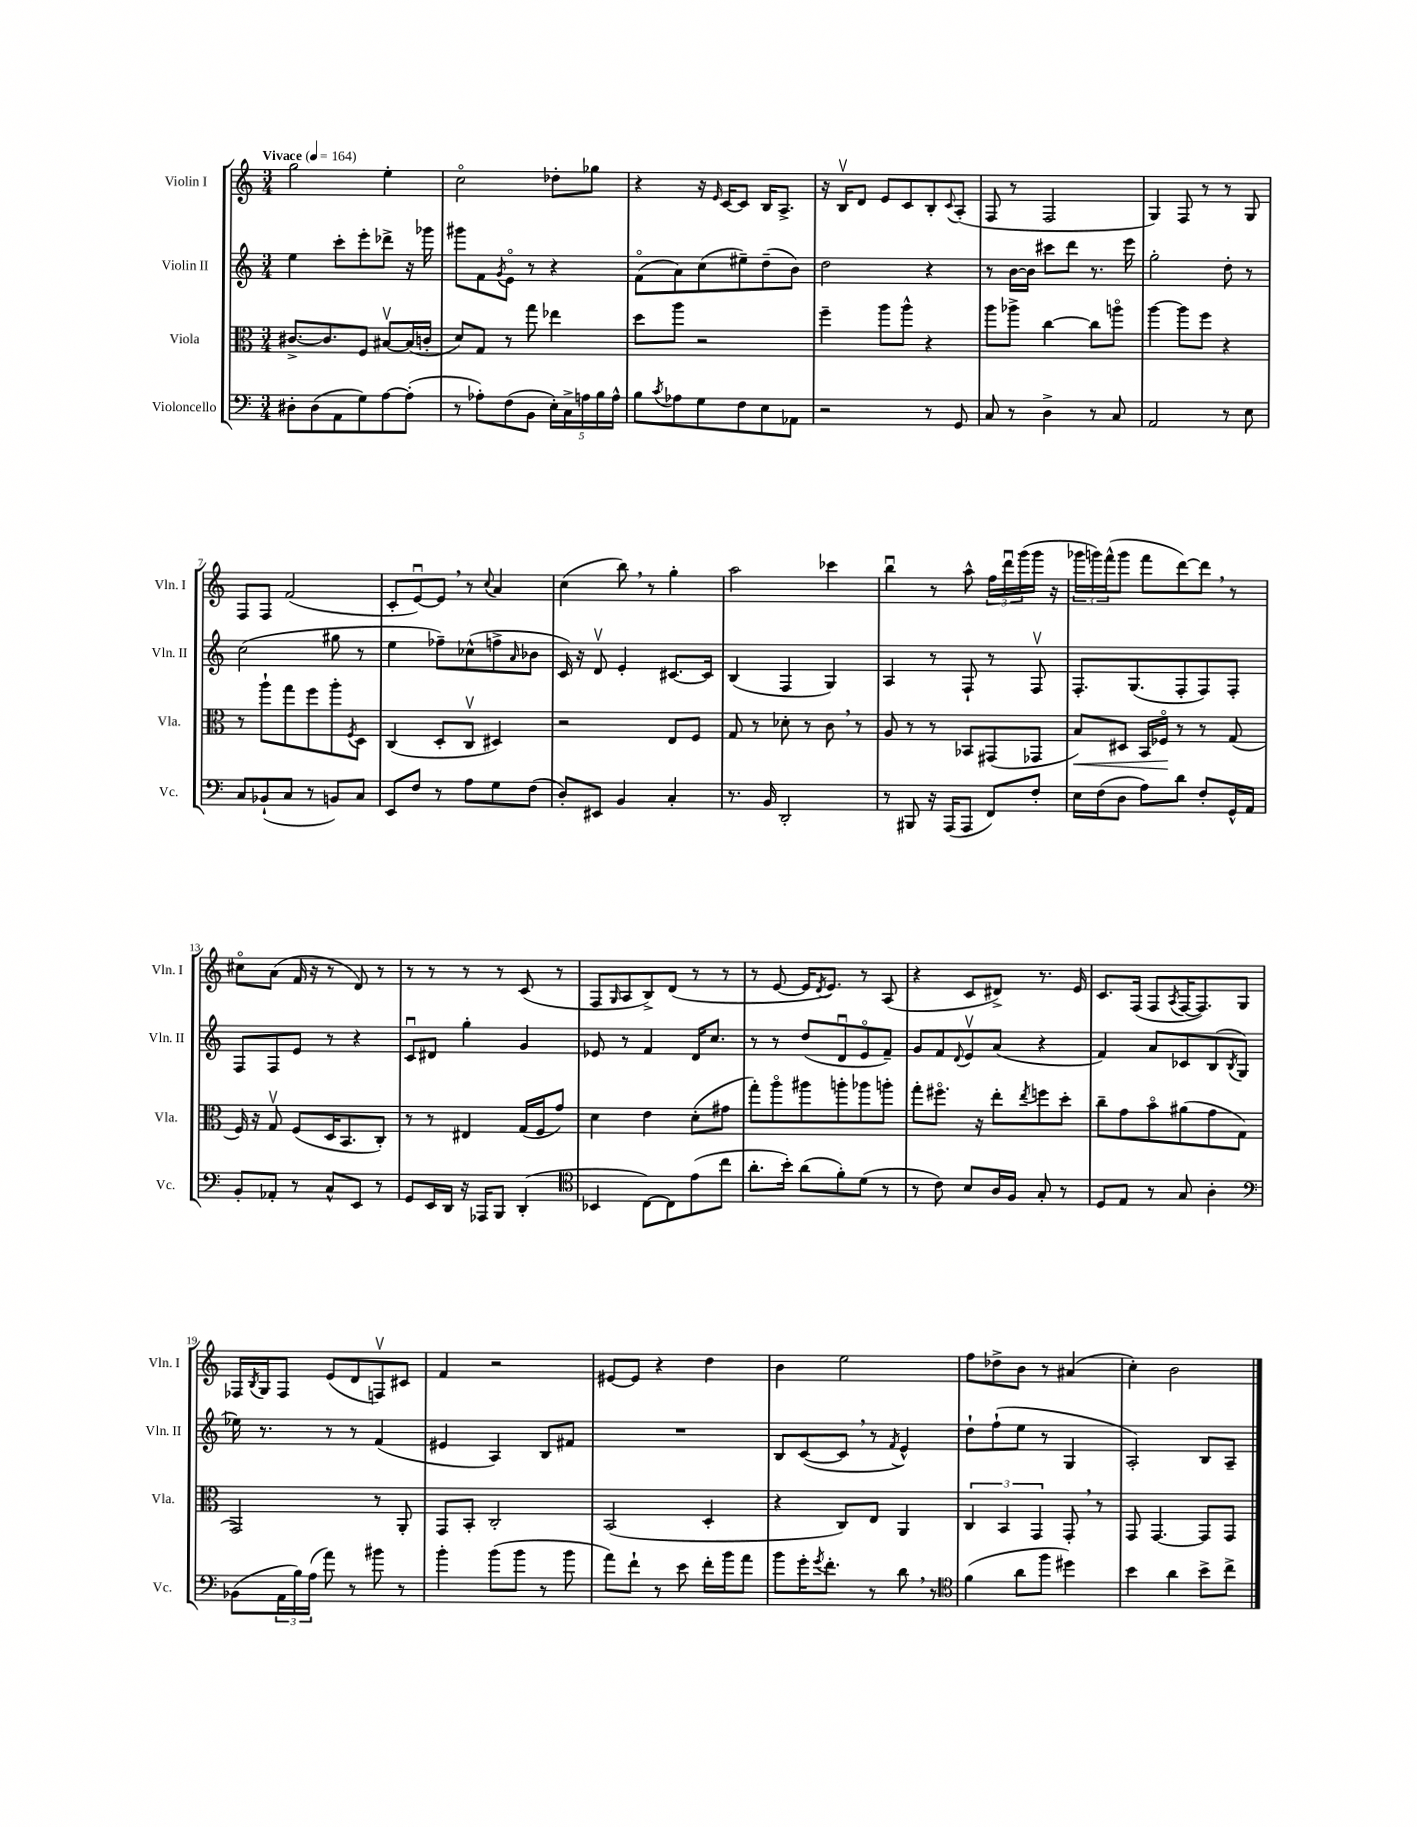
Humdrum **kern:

**kern	**kern	**dynam	**kern	**kern
*part4	*part3	*part3	*part2	*part1
*staff4	*staff3	*staff3	*staff2	*staff1
*I"Violoncello	*I"Viola	*	*I"Violin II	*I"Violin I
*I'Vc.	*I'Vla.	*	*I'Vln. II	*I'Vln. I
*clefF4	*clefC3	*	*clefG2	*clefG2
*k[]	*k[]	*	*k[]	*k[]
*M3/4	*M3/4	*	*M3/4	*M3/4
*MM164	*MM164	*	*MM164	*MM164
=1	=1	=1	=1	=1
!	!	!	!	!LO:TX:a:B:t=Vivace
8D#X'\L	[8.c#X^/L	.	4ee\	2gg\
(8D#\	.	.	.	.
.	8.c#/]	.	.	.
8AA\	.	.	8ccc'\L	.
8G\)	8F/J	.	8eee'\	.
[8A\	[8B#Xv/L	.	8ddd-X^\J	4ee'\
(8A'\J]	(16B#/L]	.	16r	.
.	16cn'/JJ	.	16ggg-X\	.
=2	=2	=2	=2	=2
8r	8d/L)	.	8ggg#X\L	2cc\
8A-X'\L)	8G/J	.	8f\	.
.	.	.	8qg/	.
(8F\	8r	.	8e\J	.
8BB\J	8gg\	.	8r	.
20E'\LL)	4ee-X\	.	4r	8dd-X'\L
20C^\	.	.	.	.
20An\	.	.	.	.
.	.	.	.	8gg-X\J
20B\	.	.	.	.
20A^^\JJ	.	.	.	.
=3	=3	=3	=3	=3
8B\L	8dd\L	.	(8f\L	4r
8qc/	.	.	.	.
8A-X\	8aa\J	.	8a\)	.
8G\	2r	.	(8cc\	16r
.	.	.	.	16qqe/
.	.	.	.	[16c/KL
8F\	.	.	8ee#X~\)	8c/J]
8E\	.	.	(8dd~\	16B/KL
.	.	.	.	8.A^/J
8AA-X\J	.	.	8b\J)	.
=4	=4	=4	=4	=4
2r	4ff~\	.	2dd\	16r
.	.	.	.	16Bv/KL
.	.	.	.	8d/J
.	8aa\L	.	.	8e/L
.	8aa^^\J	.	.	8c/
8r	4r	.	4r	8B'/
.	.	.	.	8qqc/
8GG/	.	.	.	(8A'/J
=5	=5	=5	=5	=5
8C/	8aa\L	.	8r	8F/
8r	8aa-X^\J	.	[16b\LL	8r
.	.	.	16b\JJ]	.
4D^\	[4cc\	.	8ccc#X\L	2F/
.	.	.	8ddd\J	.
8r	8cc\L]	.	8.r	.
8C/	8aan\J	.	.	.
.	.	.	16eee\	.
=6	=6	=6	=6	=6
2AA/	[4aa\	.	2gg'\	4G/)
.	8aa\L]	.	.	8F/
.	8ff\J	.	.	8r
8r	4r	.	8dd'\	8r
8E\	.	.	8r	8G/
!!LO:LB:g=z
=7	=7	=7	=7	=7
8C/L	8r	.	(2cc\	8F/L
(8BB-X`/	8aa`\L	.	.	8F/J
8C/J	8gg\	.	.	(2f/
8r	8ff\	.	.	.
8BBn/L)	8aa'\	.	8gg#X\	.
.	8qF/	.	.	.
8C/J	8D\J	.	8r	.
=8	=8	=8	=8	=8
8EE/L	(4C/	.	4ee\	8c'/L
8F/J	.	.	.	[8eu/)
8r	8D'/L	.	8ff-X~\L)	8e,/J]
8A\L	8Cv/J	.	(8cc-X^^\	8r
.	.	.	.	8qqcc/
8G\	4D#X/)	.	8ffn^\	4a/
.	.	.	16qqa/	.
(8F\J	.	.	8b-X\J	.
=9	=9	=9	=9	=9
8D'/L)	2r	.	16c/)	(4cc\
.	.	.	16r	.
8EE#X/J	.	.	8dv/	.
4BB/	.	.	4e'/	8bb,\)
.	.	.	.	8r
4C'/	8E/L	.	[8.c#X/L	4gg'\
.	8F/J	.	.	.
.	.	.	16c#/Jk]	.
=10	=10	=10	=10	=10
8.r	8G/	.	(4B/	2aa\
.	8r	.	.	.
16BB/	.	.	.	.
2DD'/	8d-X'\	.	4F/	.
.	8r	.	.	.
.	8c,\	.	4G/)	4ccc-X\
.	8r	.	.	.
=11	=11	=11	=11	=11
8r	8A/	.	4A/	4bbu\
8BBB#X/	8r	.	.	.
16r	8r	.	8r	8r
(16AAA/KL	.	.	.	.
8AAA/J	8BB-X/L	.	8F`/	8aa^^\
8FF/L)	(8GG#X/	.	8r	24ff\LL
.	.	.	.	24dddu\
.	.	.	.	(24ggg\
8F'/J	8GG-X/J	.	8Fv/	16ggg\JJ
.	.	.	.	16r
=12	=12	=12	=12	=12
!	!	!LO:HP:b	!	!
16E\LL	8B/L)	<	8.F'/L	24ggg-X\LL
.	.	.	.	24gggn\)
(16F\J	.	.	.	.
.	.	.	.	(24fff^^\J
8D\J	8D#X/J	.	.	8ggg\J
.	.	.	(8.G/	.
8A\L)	16BB/LL	.	.	8fff\L
.	16F-X/JJ	.	.	.
8d\J	8r	[	8F'/	[8ddd\)
8F'/L	8r	.	8F/)	8ddd,\J]
16GG^^/L	(8G/	.	8F'/J	8r
16AA/JJ	.	.	.	.
!!LO:LB:g=z
=13	=13	=13	=13	=13
8BB'/L	16F/)	.	8F/L	8cc#X\L
.	16r	.	.	.
8AA-X'/J	8Gv/	.	8F/	(8a\J
8r	(8F/L	.	8e/J	16f/
.	.	.	.	16r
8C^^/L	16D/K	.	8r	8r
.	8.BB/	.	.	.
8EE/J	.	.	4r	8d/)
8r	8C'/J)	.	.	8r
=14	=14	=14	=14	=14
8GG/L	8r	.	8cu/L	8r
16EE/L	8r	.	8d#X/J	8r
16DD/JJ	.	.	.	.
16r	4E#X/	.	4gg'\	8r
16AAA-X/KL	.	.	.	.
8BBB/J	.	.	.	8r
(4DD'/	(16G/LL	.	4g/	(8c/
.	16F/J	.	.	.
.	8g/J)	.	.	8r
=15	=15	=15	=15	=15
*clefC4	*	*	*	*
4BB-X/	4d\	.	8e-X/	8F/L
.	.	.	.	16qqG/
.	.	.	8r	8A/
[8C\L)	4e\	.	4f/	8B^/)
8C\]	.	.	.	(8d/J
(8e\	(8d'\L	.	16d/KL	8r
.	.	.	8.cc/J	.
8cc\J	8g#X\J	.	.	8r
=16	=16	=16	=16	=16
8.a'\L	8gg'\L)	.	8r	8r
.	8aa\	.	8r	[8e/
16b'\Jk)	.	.	.	.
(8a\L	8aa#X\	.	(8dd/L	16e/KL]
.	.	.	.	8qd/
.	.	.	.	8.e/J)
8f'\)	8aan'\	.	8du/	.
(8d\J	8aa-X\	.	8e/	8r
8r	8aan'\J	.	8f~/J)	(8A/
=17	=17	=17	=17	=17
8r	8gg'\L	.	8g/L	4r
8c\)	8.ff#X\J	.	8f/	.
.	.	.	8qqd/	.
8B/L	.	.	8ev/	8c/L
.	16r	.	.	.
16A/L	8ee'\L	.	(8a/J	8d#X^/J)
16F/JJ	.	.	.	.
.	8qee/	.	.	.
8G'/	8ffn\	.	4r	8.r
8r	8dd'\J	.	.	.
.	.	.	.	16e/
=18	=18	=18	=18	=18
8D/L	8cc~\L	.	4f/)	8.c/L
8E/J	8g\	.	.	.
.	.	.	.	(16F/Jk
8r	8b\	.	8a/L	8F/L
.	.	.	.	8qA/
8G/	(8a#X\	.	8c-X/	[16F/K
.	.	.	.	8.F/])
4A'\	8g\	.	(8B/	.
.	.	.	8qB/	.
.	8G\J	.	8G/J	8G/J
!!LO:LB:g=z
=19	=19	=19	=19	=19
*clefF4	*	*	*	*
(8BB-X\L	2GG/)	.	16ee-X\)	16F-X/LL
.	.	.	.	8qB/
.	.	.	8.r	16G/J
24AA\L	.	.	.	8F-/J
24B\)	.	.	.	.
(24A\JJ	.	.	.	.
8a\)	.	.	8r	(8e/L
8r	.	.	8r	8d/
8b#X\	8r	.	(4f/	8Fnv/)
8r	8AA'/	.	.	8c#X/J
=20	=20	=20	=20	=20
4b'\	8GG/L	.	4e#X/	4f/
.	8BB'/J	.	.	.
(8b\L	2C'/	.	4A/)	2r
8b\J	.	.	.	.
8r	.	.	8B/L	.
8b\	.	.	8f#X/J	.
=21	=21	=21	=21	=21
8a\L)	(2BB/	.	2.r	[8e#X/L
8f`\J	.	.	.	8e#/J]
8r	.	.	.	4r
8e\	.	.	.	.
16f'\LL	4D'/	.	.	4dd\
16b\J	.	.	.	.
8a\J	.	.	.	.
=22	=22	=22	=22	=22
8b\L	4r	.	8B/L	4b\
16g'\K	.	.	([8c/	.
8qg/	.	.	.	.
8.f'\J	.	.	.	.
.	8C/L)	.	8c,/J]	2ee\
8r	8E/J	.	8r	.
.	.	.	8qf/	.
8d,\	4AA/	.	4e^^/)	.
8r	.	.	.	.
=23	=23	=23	=23	=23
*clefC4	*	*	*	*
(4f\	6C/	.	8dd`\L	8ff\L
.	.	.	(8ff`\	8dd-X^\
.	6BB/	.	.	.
8a\L	.	.	8ee\J	8b\J
.	6GG/	.	.	.
8ff\J	.	.	8r	8r
4dd#X\)	8GG',/	.	4G/	(4a#X/
.	8r	.	.	.
=24	=24	=24	=24	=24
4b\	8GG/	.	2A'/)	4cc'\)
.	[4.GG/	.	.	.
4a\	.	.	.	2b\
8b^\L	8GG/L]	.	8B/L	.
8cc^\J	8GG/J	.	8A~/J	.
==	==	==	==	==
*-	*-	*-	*-	*-
